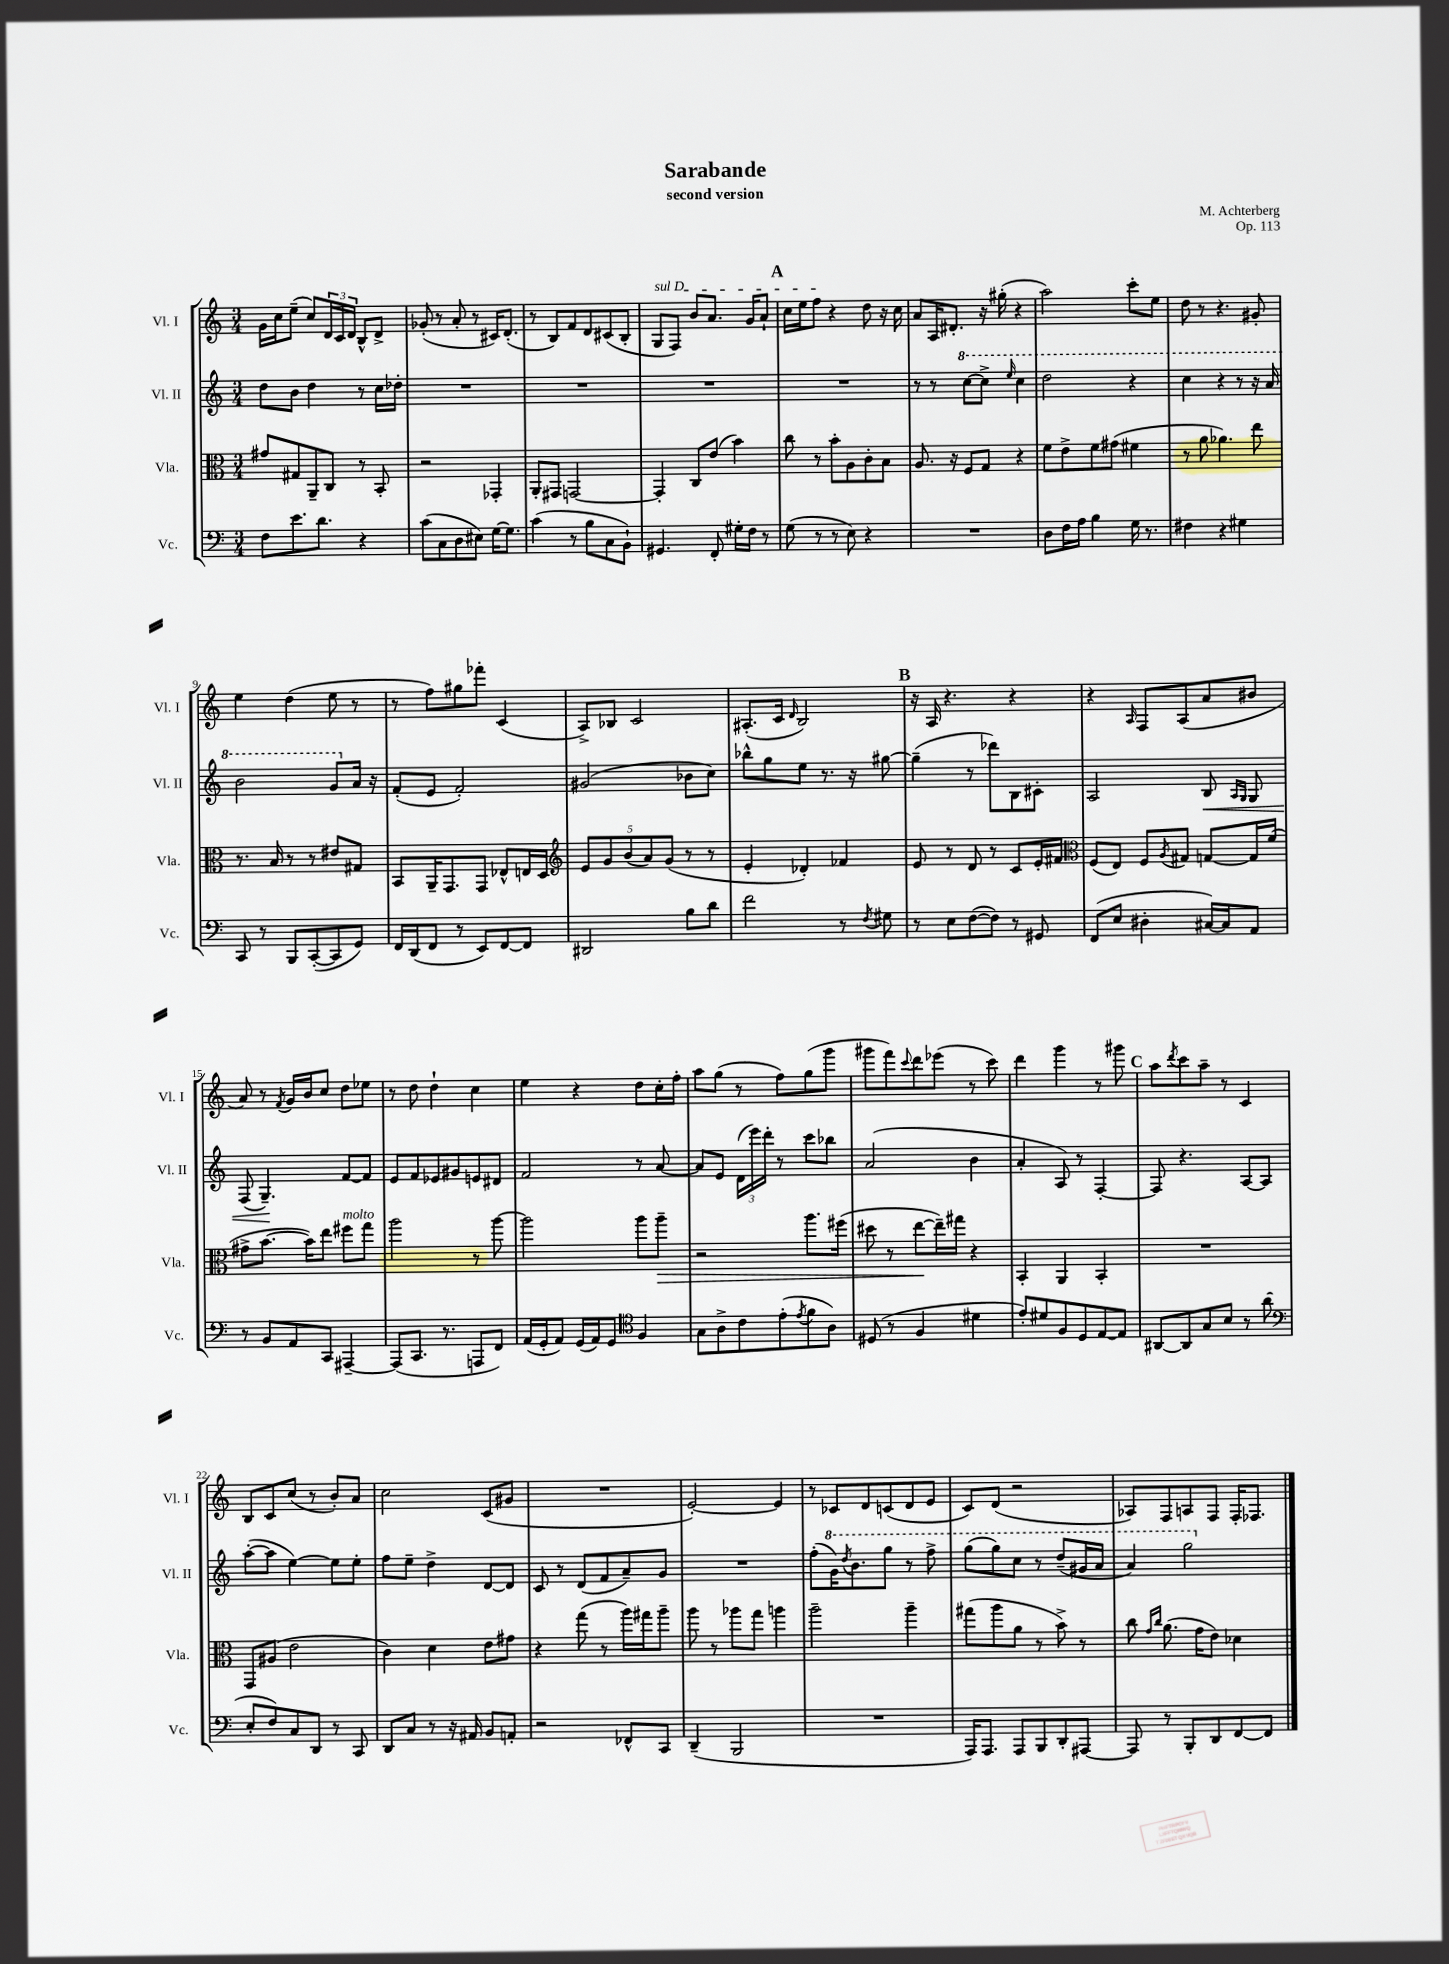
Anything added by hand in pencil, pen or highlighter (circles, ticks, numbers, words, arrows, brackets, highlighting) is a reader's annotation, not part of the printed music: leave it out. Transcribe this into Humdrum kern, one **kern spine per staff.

**kern	**kern	**kern	**kern
*staff4	*staff3	*staff2	*staff1
*clefF4	*clefC3	*clefG2	*clefG2
*k[]	*k[]	*k[]	*k[]
*M3/4	*M3/4	*M3/4	*M3/4
8F\L	8g#/L	8dd\L	16g\LL
.	.	.	16cc\J
8.e\	8G#/	8b\J	(8ee~\J
.	8AA~/	4dd\	8cc/L)
8.d\J	.	.	.
.	8C/J	.	24d/L
.	.	.	24c/
.	.	.	24d/JJ
4r	8r	8r	8B^^/L
.	8BB'/	16cc\LL	8d^/J
.	.	16dd-'\JJ	.
=	=	=	=
(8c\L	2r	2.r	(8g-'/
8C\	.	.	8r
8D\	.	.	8a'/
8E#\J)	.	.	8r
[16G\LK	4GG-'/	.	16c#/LK)
8.G\]J	.	.	(8.d'/J
=	=	=	=
(4c\	8AA'/L	2.r	8r
.	8GG#/J	.	8B/L)
8r	[2GG/	.	8f/
8B\L	.	.	8d/
8C\	.	.	(8c#/
8BB`\J)	.	.	8B'/J
=	=	=	=
4.GG#/	4GG'/]	2.r	8G/L
.	.	.	8F/J)
.	8C/L	.	8b/L
8FF'/	(8e/J	.	8.a/J
16G#'\LL	4b\)	.	.
16F\JJ	.	.	16g/LK
8r	.	.	8a`/J
=	=	=	=
(8G\	8cc\	2.r	16cc\LL
.	.	.	16ee\J
8r	8r	.	8ff\J
8r	8b'\L	.	4r
8E\)	8A\	.	.
4r	8c'\	.	8dd\
.	8B\J	.	16r
.	.	.	16cc\
=	=	=	=
2.r	8.A/	8r	8a/L
.	.	8r	16A/K
.	16r	.	8.d#'/J
.	8F/L	[8ccc\L	.
.	8G/J	8ccc^\]J	16r
.	.	.	(16gg#'\
.	.	16qqeee/	.
.	4r	4ccc\	4r
=	=	=	=
8D\L	8f\L	2ddd\	2aa\)
16F\L	8e^\	.	.
16A\JJ	.	.	.
4B\	8f\	.	.
.	(8g#\J	.	.
16G\	4f#\	4r	8ccc'\L
8.r	.	.	.
.	.	.	8ee\J
=	=	=	=
4F#\	8r	4ccc\	8dd\
.	8a\	.	8r
4r	4.a-\)	4r	4.r
4G#\	.	8r	.
.	8ee\	16r	8g#'/
.	.	16aa/	.
=	=	=	=
8CC/	8.r	2bb\	4ee\
8r	.	.	.
.	16B/	.	.
8BBB/L	8r	.	(4dd\
([8CC'/	8r	.	.
8CC/]	8e#/L	8gg/L	8ee\
8GG/J)	8G#/J	16a/Jk	8r
.	.	16r	.
=	=	=	=
16FF/LL	8BB/L	(8f'/L	8r
(16DD/J	.	.	.
8FF/J	16AA~/K	8e/J	8ff\L)
.	8.GG/	.	.
8r	.	2f'/)	8gg#\
8EE/L)	8GG/J	.	8fff-'\J
[8FF/	8E-^^/L	.	(4c/
8FF/]J	16E/L	.	.
.	16D/JJ	.	.
=	=	=	=
*	*clefG2	*	*
2DD#/	10e/L	(2g#/	8A^/L)
.	10g/	.	.
.	.	.	8B-/J
.	(10b/	.	.
.	.	.	2c/
.	10a/)	.	.
.	(10g/J	.	.
8B\L	8r	8b-\L	.
8d\J	8r	8cc\J)	.
=	=	=	=
2f\	4e'/	8bb-^^\L	(8.A#'/L
.	.	8gg\	.
.	.	.	16c/Jk
.	.	.	16qqd/
.	4d-'/)	8ee\J	2B/)
.	.	8.r	.
8r	4f-/	.	.
.	.	16r	.
8qF/	.	.	.
8G#\	.	[8gg#\	.
=	=	=	=
8r	8e/	(4gg#~\]	16r
.	.	.	16A/
8E\L	8r	.	4.r
([8F\	8d/	8r	.
8F\]J)	8r	8ddd-\L)	.
8r	8c/L	8B\	4r
8GG#/	16e'/L	8c#'\J	.
.	16f#/JJ	.	.
=	=	=	=
*	*clefC3	*	*
(8FF/L	(8F/L	2A/	4r
8E/J	8E/J)	.	.
.	.	.	16qqA/
4D#'\	8F/L	.	8F/L
.	8qA/	.	.
.	8G#/J	.	(8A/
[16C#/LL)	[8G/L	8B/	8a/
16C#/]J	.	.	.
.	.	16qqA/LL	.
.	.	16qqG/JJ	.
8AA/J	16G/]L	8G/	8b#/J
.	(16f/JJ	.	.
=	=	=	=
8r	8g#^\L	(8F/	8a/)
8BB/L	[8.b\J	4.G~/)	8r
.	.	.	8qf/
8AA/	.	.	16g/LL
.	16b\]LK)	.	16b/J
8CC/J	8ee\J	.	8cc/J
[4AAA#~/	8ff#\L	[8f/L	8dd\L
.	8gg\J	8f/]J	8ee-\J
=	=	=	=
(8AAA#/]L	2aa\	8e/L	8r
8.CC/J	.	8f/	8dd\
.	.	8e-/	4dd`\
8.r	.	.	.
.	.	8g#/	.
8AAA/L	8r	8e/	4cc\
8FF/J)	[8aa\	8d#/J	.
=	=	=	=
(16AA/LL	2aa\]	2f/	4ee\
16GG'/J	.	.	.
8AA/J)	.	.	.
(16GG/LL	.	.	4r
16AA/J)	.	.	.
8GG/J	.	.	.
*clefC4	*	*	*
4F/	8aa\L	8r	8dd\L
.	8aa~\J	[8a/	16cc'\L
.	.	.	16ff'\JJ
=	=	=	=
8G\L	2r	8a/]L	8aa\L
8A^\	.	8e/J	(8gg\J
8c\	.	(24d\LL	8r
.	.	24eee\)	.
.	.	24ddd'\JJ	.
(8e'\	.	8r	8ff\L)
8qe/	.	.	.
8f\	8.aa\L	8ccc\L	(8gg\
8A\J)	.	8bb-\J	8ggg\J
.	(16ff#\Jk	.	.
=	=	=	=
(8D#/	8dd#\	(2a/	8ggg#\L
8r	8r	.	8fff\)
.	.	.	8qqccc/
4F/	[8ee\L	.	8ddd\
.	16ee~\]L)	.	(8eee-\J
.	16gg#\JJ	.	.
4d#\	4r	4b\	8r
.	.	.	8ccc\)
=	=	=	=
8e'/L)	4BB'/	4a'/	4ddd\
8d#/	.	.	.
8F/	4AA/	8A/)	4ggg\
8D/	.	8r	.
[8E/	4BB'/	[4F'/	8r
8E/]J	.	.	8ggg#\
=	=	=	=
[8AA#/L	2.r	8F/]	8aa\L
.	.	.	8qddd/
8AA#/]	.	4.r	8ccc\
8G/	.	.	8aa~\J
8B/J	.	.	8r
8r	.	[8A/L	4c/
(8a\	.	8A/]J	.
=	=	=	=
*clefF4	*	*	*
8E'/L	8GG/L	([8aa'\L	8B/L
8F/)	(8A#/J	8aa\]J	8c/
8C/	2e\	[4ee\)	(8cc/J
8DD/J	.	.	8r
8r	.	8ee\]L	8b'/L)
8CC/	.	8ee'\J	8a/J
=	=	=	=
8DD/L	4c\)	8ff\L	2cc\
8C/J	.	8ee~\J	.
8r	4d\	4dd^\	.
16r	.	.	.
16AA#/	.	.	.
8BB/L	8e\L	[8d/L	(8c/L
8AA'/J	8g#\J	8d/]J	8g#/J
=	=	=	=
2r	4r	8c/	2.r
.	.	8r	.
.	(8gg\	(8d/L	.
.	8r	8f/	.
8FF-^^/L	16aa\LL)	8a~/)	.
.	16gg#\J	.	.
8CC/J	8aa~\J	8g/J	.
=	=	=	=
(4DD~/	8aa\	2.r	[2e'/)
.	8r	.	.
2BBB/	8aa-\L	.	.
.	8gg\J	.	.
.	4aa\	.	4e/]
=	=	=	=
2.r	2aa~\	(8ff'\L	8r
.	.	16gg\K)	8c-/L
.	.	8qddd/	.
.	.	8.bb\	.
.	.	.	8d/
.	.	8ggg\J	(8c/
.	4aa~\	8r	8d/
.	.	8fff^\	8e/J
=	=	=	=
16AAA/LK)	(8gg#\L	(8ggg\L	8c/L)
8.AAA/J	.	.	.
.	8aa\	8ggg\)	(8d/J
8AAA/L	8a\J	8ccc\J	2r
8BBB/	8r	8r	.
8DD'/	8b^\)	(8ddd~/L	.
[8AAA#/J	8r	16gg#/L	.
.	.	16aa/JJ	.
=	=	=	=
8AAA#/]	8cc\	4aa/)	8A-/L)
.	16qqg/LL	.	.
.	16qqcc/JJ	.	.
8r	(8.a\	.	8F/
8BBB'/L	.	2ggg\	8A/
.	16g\LK	.	.
8DD/	8e\J)	.	8F/J
[8FF/	4d-\	.	16F'/LK
.	.	.	8.F-/J
8FF/]J	.	.	.
==	==	==	==
*-	*-	*-	*-
